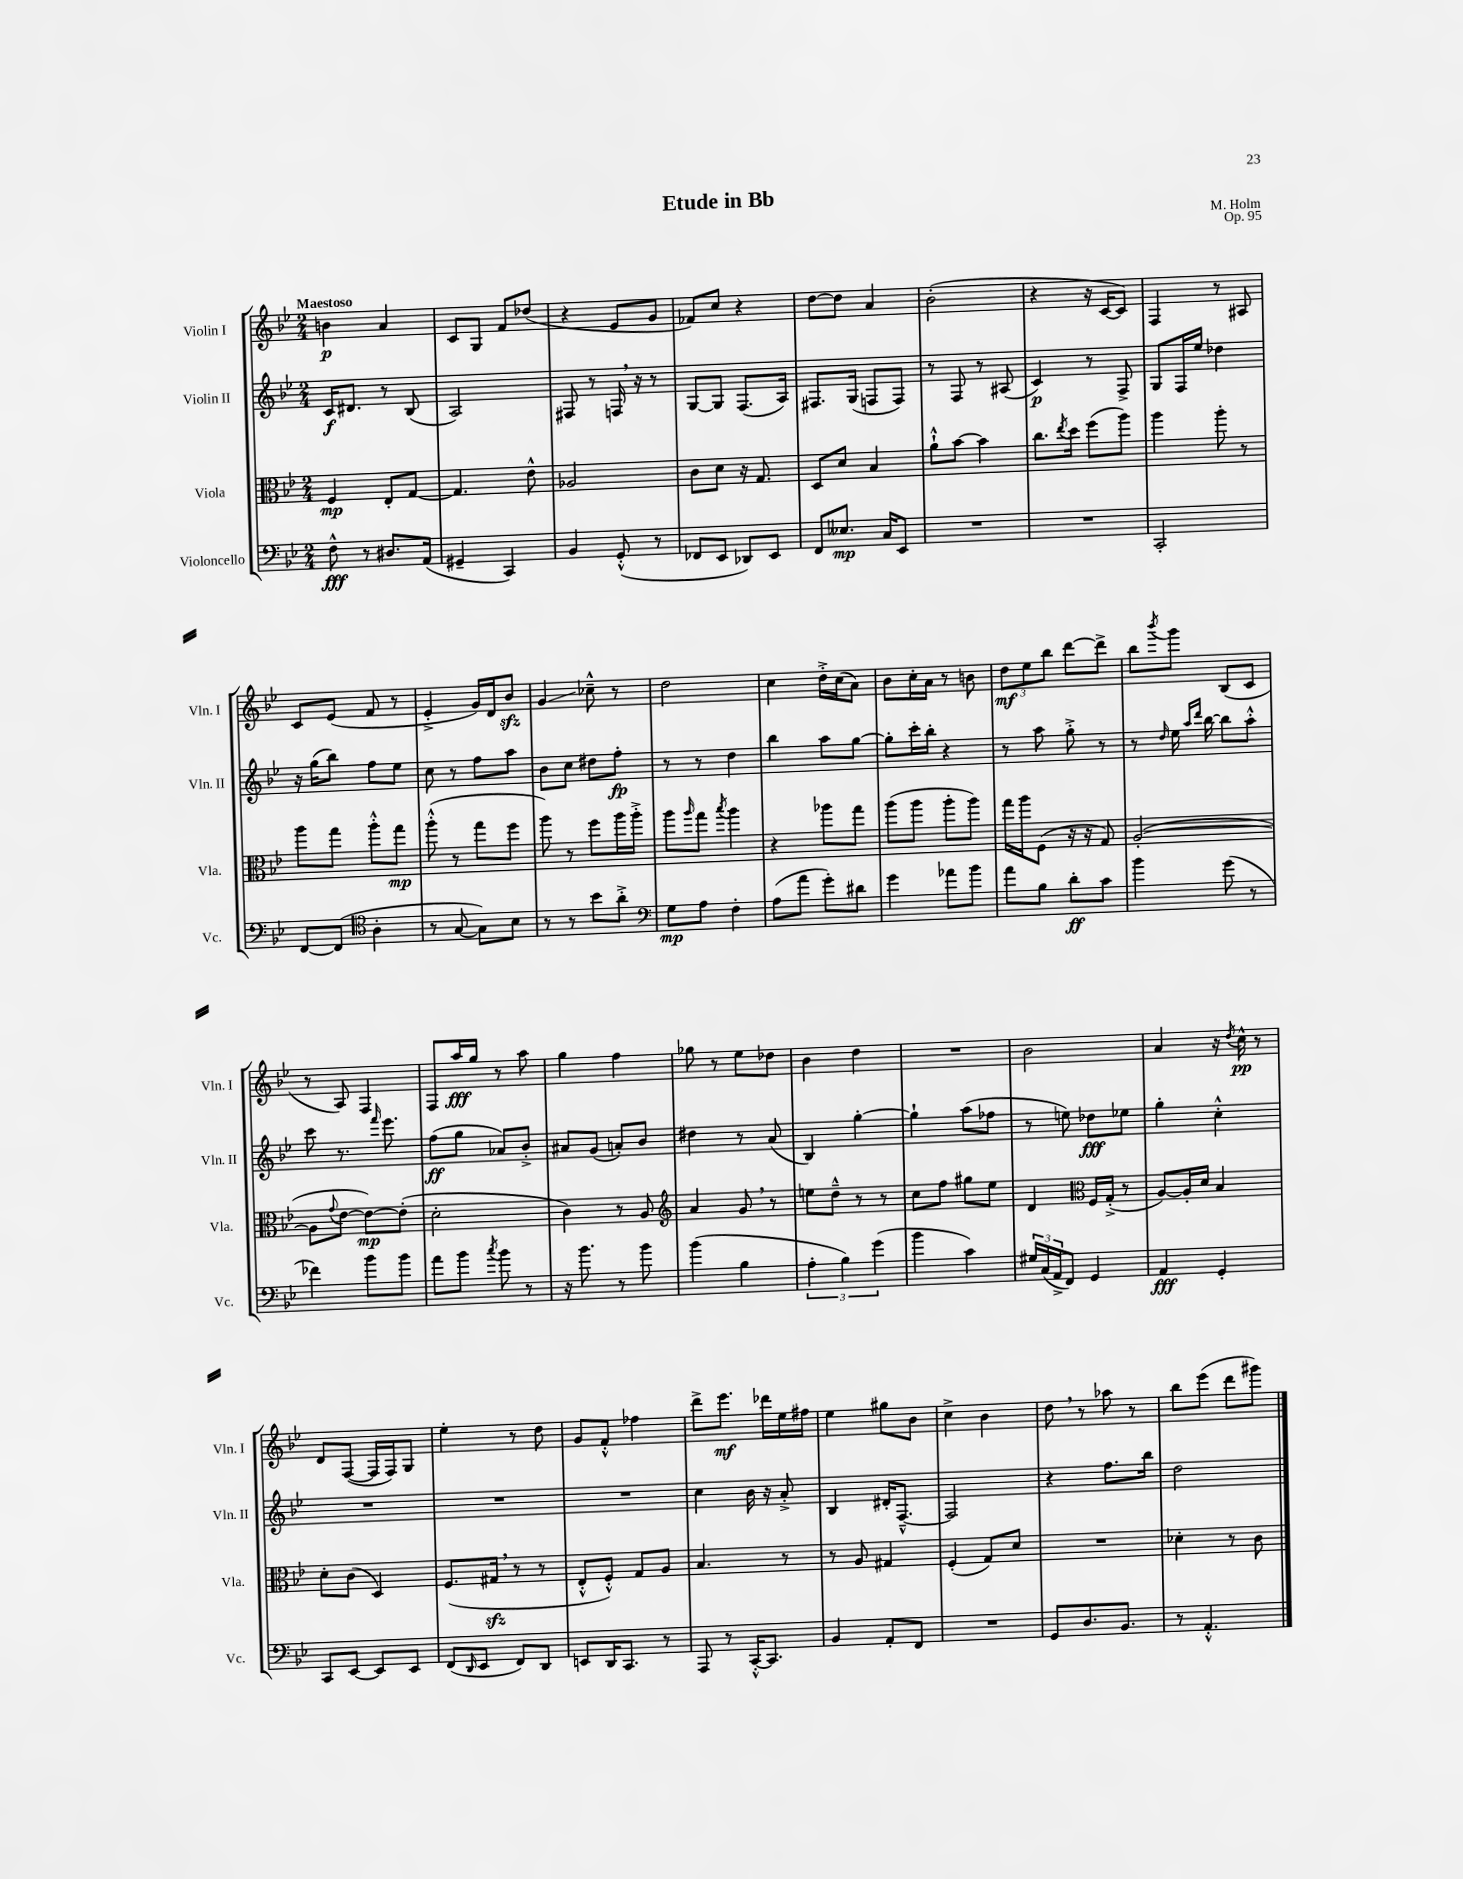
\header { title = "Etude in Bb" composer = "M. Holm" opus = "Op. 95" }
<<
\new StaffGroup <<
\new Staff = "s0" \with { instrumentName = "Violin I" shortInstrumentName = "Vln. I" } {
    \clef treble \key bes \major \numericTimeSignature \time 2/4 \tempo "Maestoso"
    b'4\p a'4 |
    c'8 g8 f'8 des''8( |
    r4 ees'8 g'8 |
    fes'8) c''8 r4 |
    d''8~ d''8 a'4 |
    bes'2-.( |
    r4 r16 c'16~ c'8) |
    f4 r8 ais8 |
    c'8 ees'8( f'8 r8 |
    ees'4-.-> g'16) d'16 bes'8\sfz |
    g'4\glissando ces''8---^ r8 |
    d''2 |
    c''4 d''16-.-> c''16( a'8) |
    bes'8 c''16-. a'16 r8 b'8 |
    \tuplet 3/2 { d''8\mf ees''8 bes''8 } d'''8~ d'''8-> |
    bes''8 \acciaccatura { bes'''8 } g'''8 bes8( c'8 |
    r8 a8) f4 |
    f8 a''16\fff g''16 r8 a''8 |
    g''4 f''4 |
    ges''8 r8 ees''8 des''8 |
    bes'4 d''4 |
    R2 |
    bes'2 |
    a'4 r16 \acciaccatura { d''8 } c''16-^\pp r8 |
    d'8 f8~( f16 f16) g8 |
    ees''4-. r8 d''8 |
    g'8 f'8-.-^ fes''4 |
    d'''8-> ees'''8.\mf des'''16 ees''16 fis''16 |
    ees''4 gis''8 bes'8 |
    c''4-> bes'4 |
    d''8 \breathe r8 aes''8 r8 |
    bes''8 ees'''8( d'''8 gis'''8) \bar "|." |
}
\new Staff = "s1" \with { instrumentName = "Violin II" shortInstrumentName = "Vln. II" } {
    \clef treble \key bes \major \numericTimeSignature \time 2/4
    c'16\f dis'8. r8 bes8( |
    a2) |
    fis8 r8 f16 \breathe r16 r8 |
    g8~ g8 f8.( a16) |
    fis8. g16( f8 f8) |
    r8 f8 r8 ais8( |
    c'4\p) r8 f8-> |
    g8 f16 ees''16 des''4 |
    r16 g''16( bes''8) f''8 ees''8 |
    c''8 r8 f''8 a''8 |
    bes'8 c''8 dis''8 f''8-.\fp |
    r8 r8 d''4 |
    bes''4 a''8 g''8~ |
    g''8-. c'''16-. bes''16-. r4 |
    r8 a''8 g''8-.-> r8 |
    r8 \grace { d''16 } ees''16 \grace { a''16 d'''16 } bes''16~ bes''8 a''8-.-^ |
    c'''8 r8. \grace { f'''16 } ees'''8. |
    f''8\ff( g''8 aes'8) bes'8-.-> |
    ais'8 g'8( a'8-.) bes'8 |
    dis''4 r8 a'8( |
    bes4) g''4~-. |
    g''4-! a''8( fes''8 |
    r8 e''8) des''8\fff ees''8 |
    g''4-. c''4-.-^ |
    R2 |
    R2 |
    R2 |
    c''4 bes'16 r16 a'8-.-> |
    bes4 dis'16-. f8.~---^ |
    f2 |
    r4 f''8. bes''16 |
    d''2 \bar "|." |
}
\new Staff = "s2" \with { instrumentName = "Viola" shortInstrumentName = "Vla." } {
    \clef alto \key bes \major \numericTimeSignature \time 2/4
    f4\mp ees8-. g8~ |
    g4. ees'8-^ |
    aes2 |
    c'8 d'8 r16 g8. |
    d8 d'8 bes4 |
    a'8-!-^ bes'8~ bes'4 |
    c''8. \acciaccatura { ees''8 } d''16 f''8( a''8) |
    a''4 a''8-. r8 |
    a''8 g''8 a''8-.-^ g''8\mp |
    a''8-.-^( r8 g''8 f''8 |
    a''8) r8 f''8 a''16 a''16-.-> |
    a''8 \grace { a''16 } g''8 \acciaccatura { bes''8 } a''4 |
    r4 aes''8 g''8 |
    a''8( a''8 a''8-. a''8) |
    g''16 a''16 f8( r16 r16 g8) |
    a2~-.( |
    a8 \appoggiatura { g'8 } ees'8~ ees'8~\mp) ees'8-.( |
    d'2-. |
    c'4) r8 a8 |
    \clef treble a'4 g'8 \breathe r8 |
    e''8 d''8---^ r8 r8 |
    c''8 f''8 gis''8 ees''8 |
    d'4 \clef alto f16 g16-.->( r8 |
    a8~) a16-. d'16 bes4 |
    d'8-. c'8( d4) |
    f8.( gis16\sfz \breathe r8 r8 |
    ees8-.-^ f8-.-^) g8 a8 |
    bes4. r8 |
    r8 a8 gis4 |
    f4-.( g8) d'8 |
    R2 |
    des'4-. r8 c'8 \bar "|." |
}
\new Staff = "s3" \with { instrumentName = "Violoncello" shortInstrumentName = "Vc." } {
    \clef bass \key bes \major \numericTimeSignature \time 2/4
    f8-^\fff r8 dis8. a,16( |
    gis,4-- c,4) |
    bes,4 g,8-.-^( r8 |
    fes,8 ees,8 des,8) ees,8 |
    f,8 eeses8.\mp c16 ees,8 |
    R2 |
    R2 |
    c,2-. |
    f,8~ f,8( \clef tenor a4-. |
    r8 g8~ g8) bes8 |
    r8 r8 bes'8 a'8-.-> |
    \clef bass g8\mp a8 f4-. |
    a8( a'8 g'8-.) dis'8 |
    g'4 aes'8 bes'8 |
    a'8 bes8 d'8-.\ff c'8 |
    bes'4 g'8( r8 |
    fes'4) bes'8 bes'8 |
    a'8 bes'8 \acciaccatura { c''8 } bes'8 r8 |
    r16 bes'8. r8 bes'8 |
    bes'4( bes4 |
    \tuplet 3/2 { a4-. bes4) g'4( } |
    bes'4 c'4) |
    \tuplet 3/2 { gis16 c16( a,16-> } f,8) g,4 |
    a,4\fff g,4-. |
    c,8 ees,8~ ees,8 ees,8 |
    f,8( \grace { d,16 } ees,8 f,8) d,8 |
    e,8 d,16 c,8. r8 |
    a,,8 r8 c,16~-.-^ c,8. |
    bes,4 a,8-. f,8 |
    R2 |
    g,8 d8. bes,8. |
    r8 a,4.-.-^ \bar "|." |
}
>>
>>
\layout { \context { \Score \remove "Bar_number_engraver" } }
